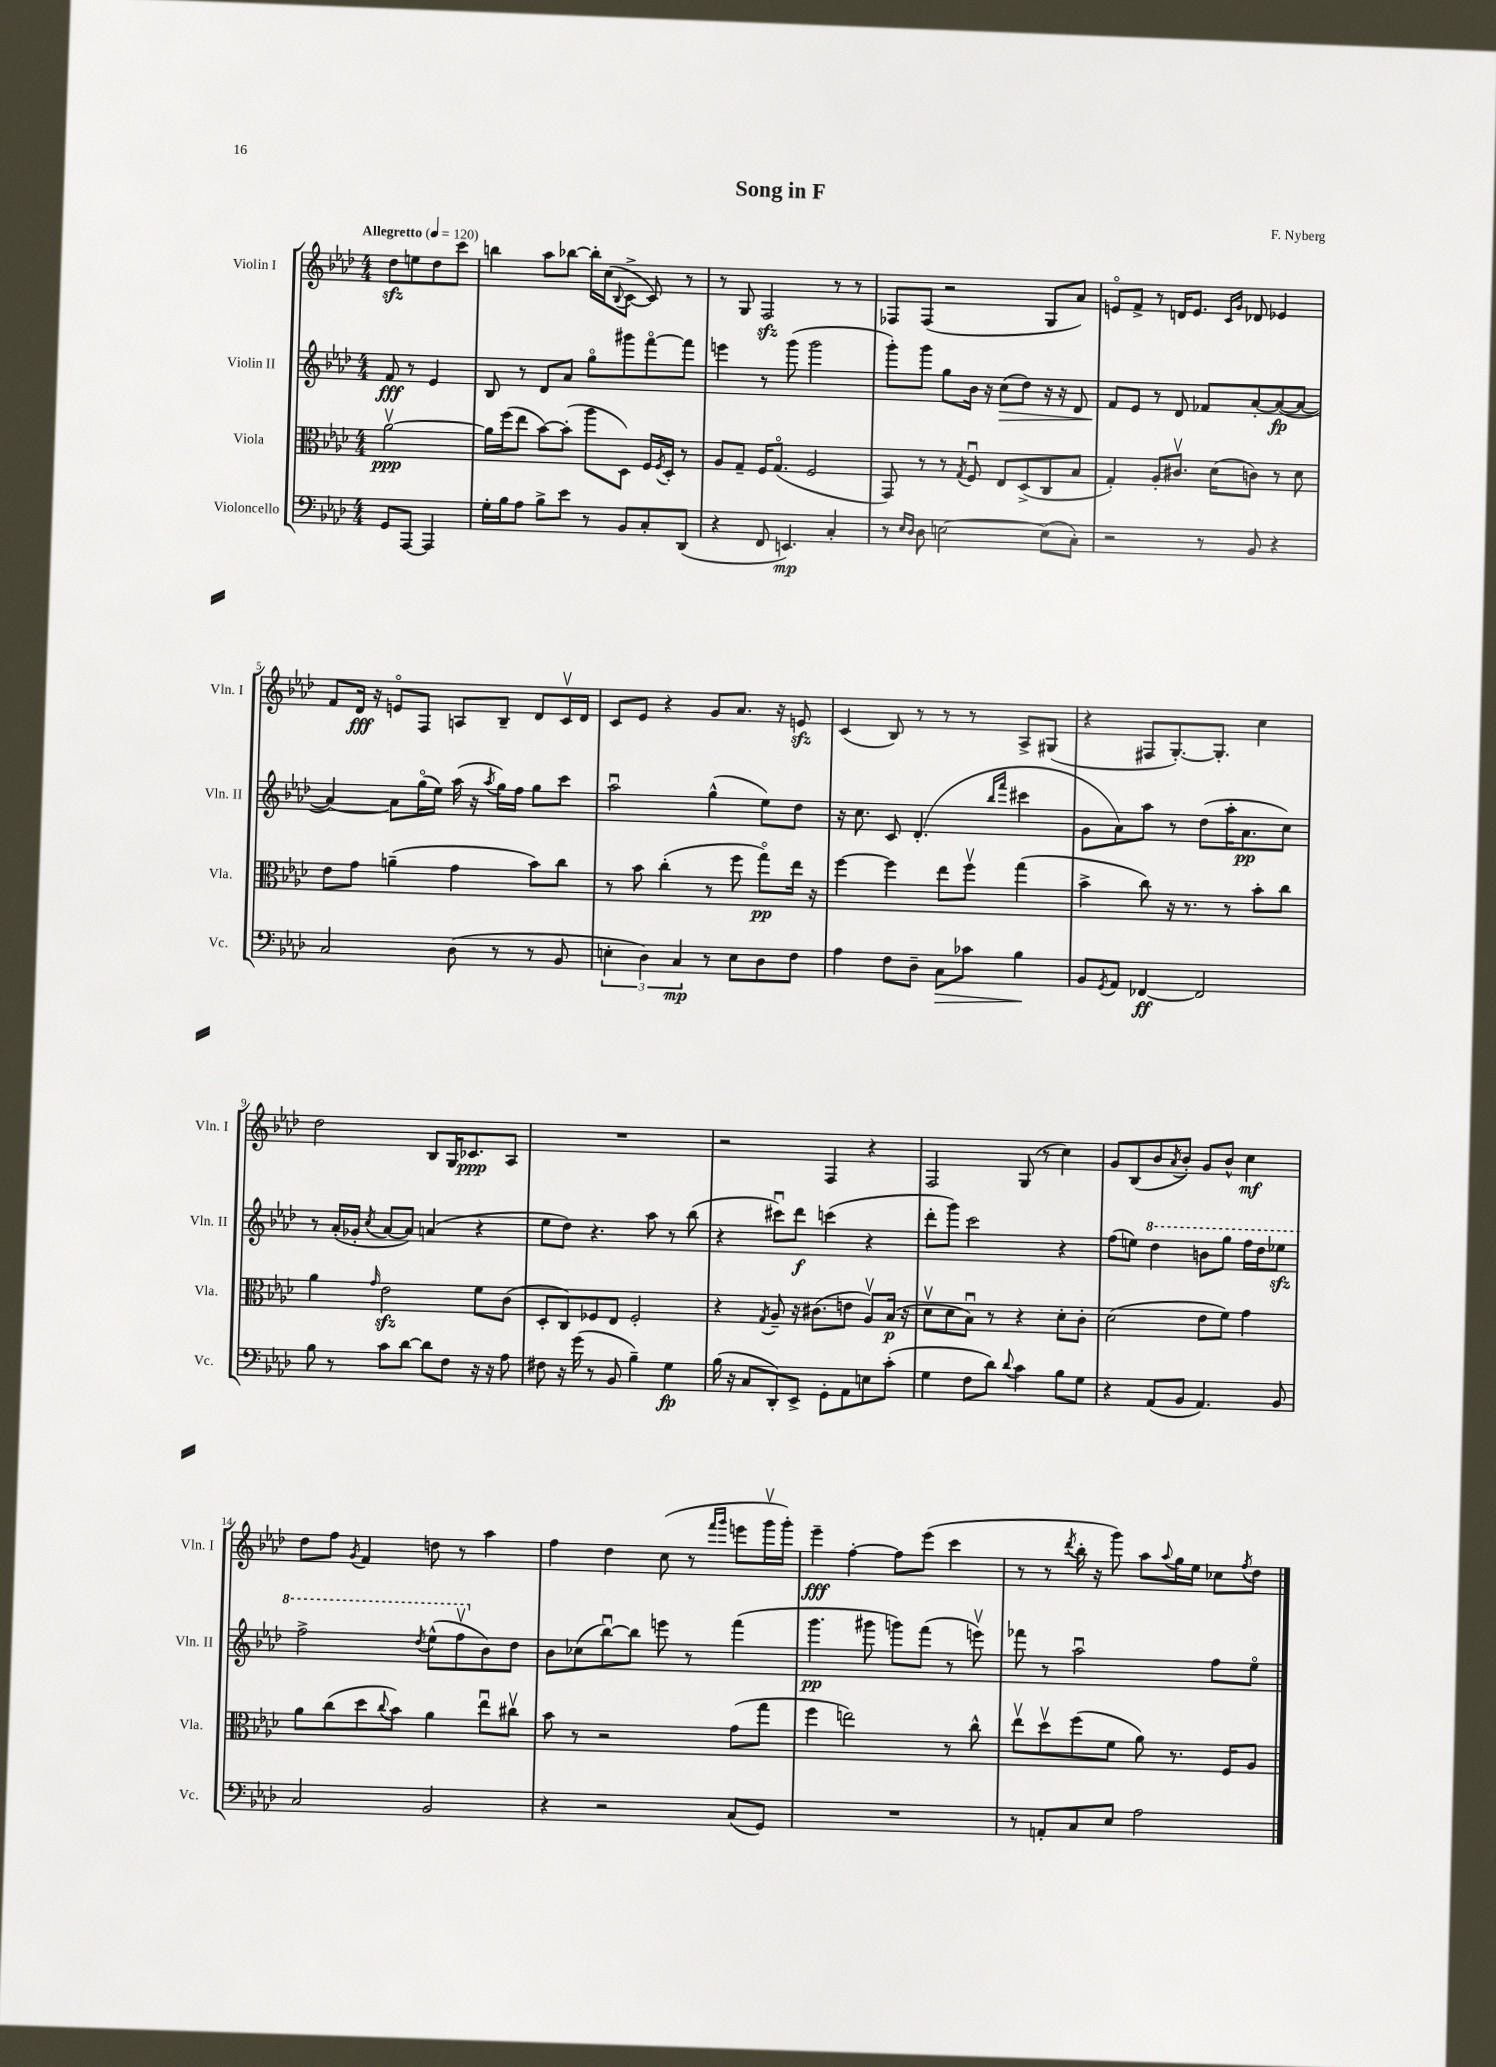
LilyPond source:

\header { title = "Song in F" composer = "F. Nyberg" }
<<
\new StaffGroup <<
\new Staff = "s0" \with { instrumentName = "Violin I" shortInstrumentName = "Vln. I" } {
    \clef treble \key aes \major \numericTimeSignature \time 4/4 \partial 2 \tempo "Allegretto" 4 = 120
    des''8\sfz e''8 des''8 c'''8 |
    b''4 aes''8 bes''8~ bes''16-. c''16( \appoggiatura { bes8 } c'8~-> c'8) r8 |
    r8 g8 f2\sfz r8 r8 |
    fes8 fes8( r2 g8 aes'8) |
    e'8\flageolet f'8-> r8 d'16 e'8. \grace { c'16 g'16 } des'8 ees'4 |
    f'8 des'16\fff r16 e'8\flageolet f8 a8 bes8-- des'8 c'16\upbow des'16 |
    c'8 ees'8 r4 g'8 aes'8. r16 e'8\sfz |
    c'4( bes8) r8 r8 r8 aes8-> gis8( |
    r4 fis8 g8.~-.) g8.-. c''4 |
    des''2 bes8 g16 ces'8.\ppp aes8 |
    R1 |
    r2 f4 r4 |
    f2 g8( r8 c''4) |
    g'8 bes8( bes'8 \acciaccatura { aes'8 } bes'8-.) g'8 bes'8-^ c''4\mf |
    des''8 f''8 \acciaccatura { g'8 } f'4 d''8 r8 aes''4 |
    f''4 des''4 c''8( r8 \grace { f'''16 g'''16 } e'''8 g'''16\upbow g'''16-.) |
    ees'''4--\fff f''4~-. f''8 ees'''8( c'''4 |
    r8 r8 \acciaccatura { des'''8 } bes''16-. r16 g'''8) aes''8 \appoggiatura { aes''8 } g''16 ees''16 ces''8 \acciaccatura { f''8 } des''8 \bar "|." |
}
\new Staff = "s1" \with { instrumentName = "Violin II" shortInstrumentName = "Vln. II" } {
    \clef treble \key aes \major \numericTimeSignature \time 4/4 \partial 2
    f'8\fff r8 ees'4 |
    bes8 r8 des'8 aes'8 g''8\flageolet gis'''8 f'''8~\flageolet f'''8 |
    e'''4 r8 g'''8( g'''2 |
    g'''8-.) g'''8 g''8 bes'16 r16 c''8\>( des''8) r16 r16 des'8 |
    f'8\! ees'8 r8 des'8 fes'8 aes'8~-. aes'8~\fp( aes'8~ |
    aes'4~) aes'8 g''16\flageolet( ees''16) aes''16( r16 \acciaccatura { aes''8 } g''16) f''16 g''8 c'''8 |
    aes''2\downbow g''4-^( ees''8) des''8 |
    r16 c''8. c'8 des'4.-.( \grace { bes''16 f'''16 } cis'''4 |
    g'8 aes'8) aes''8 r8 des''8( aes''16-. aes'8.\pp c''8) |
    r8 aes'16-.( ges'16-. \acciaccatura { c''8 } aes'8~ aes'8) a'4( r4 |
    ees''8 des''8) r4. aes''8 r8 bes''8( |
    r4 cis'''8\downbow) des'''8\f c'''4( r4 |
    des'''8-. g'''8) c'''2 r4 |
    f''8( e''8) \ottava #1 des'''4 b''8 g'''8 f'''16 des'''16 ees'''!8\sfz |
    f'''2-> \acciaccatura { des'''8 } ees'''8-^( f'''8\upbow \ottava #0 bes'8) des''8 |
    bes'8 ces''8( bes''8~\downbow) bes''8 e'''8 r8 f'''4( |
    g'''4.\pp gis'''8 g'''8) f'''8( r8 e'''8\upbow) |
    fes'''8 r8 aes''2\downbow f''8 ees''8\flageolet \bar "|." |
}
\new Staff = "s2" \with { instrumentName = "Viola" shortInstrumentName = "Vla." } {
    \clef alto \key aes \major \numericTimeSignature \time 4/4 \partial 2
    aes'2~\upbow\ppp |
    aes'16 f''16( ees''8 bes'8~) bes'8-.( aes''8 des8) f16 \acciaccatura { f8 } des16-. r8 |
    aes8 g8-- f16 g8.\flageolet( f2 |
    g,8) r8 r8 \acciaccatura { g8 } f8\downbow ees8 des8->( c8 bes8 |
    g4-.) aes8-. cis'8.\upbow des'16( c'8) r8 des'8 |
    ees'8 g'8 a'4--( g'4 bes'8) c''8 |
    r8 bes'8 c''4-.( r8 f''8 g''8\flageolet\pp) ees''16 r16 |
    f''4~ f''4 ees''8 f''8\upbow g''4( |
    bes'4-> c''8) r16 r8. r8 bes'8-. c''8 |
    aes'4 \grace { g'16 } ees'2\sfz f'8 c'8( |
    des8-. c8) fes8 ees8 fes2-. |
    r4 \acciaccatura { g8 } aes8-- r16 cis'8.( e'8 aes8\upbow) bes16\p( r16 |
    des'8\upbow des'8 bes8\downbow) r8 r4 des'8-. c'8-. |
    des'2( ees'8 f'8) g'4 |
    aes'8 c''8( des''8 \appoggiatura { c''8 } bes'8) aes'4 ees''8\downbow cis''8\upbow |
    bes'8 r8 r2 g'8( g''8 |
    f''4 e''2) r8 c''8-^ |
    ees''8\upbow des''8\upbow f''8( f'8 aes'8) r8. f16 aes8 \bar "|." |
}
\new Staff = "s3" \with { instrumentName = "Violoncello" shortInstrumentName = "Vc." } {
    \clef bass \key aes \major \numericTimeSignature \time 4/4 \partial 2
    g,8 aes,,8~ aes,,4 |
    g16-. bes16 aes8 bes8-> ees'8 r8 bes,8 c8-. des,8( |
    r4 f,8 e,4.\mp) c4-. |
    r8 \grace { ees16 des16 } des8 e2~ e8( c8-.) |
    r2 r8 bes,8 r4 |
    c2 des8( r8 r8 bes,8 |
    \tuplet 3/2 { e4-. des4) c4\mp } r8 e8 des8 f8 |
    aes4 f8 des8-- c8\> ces'8 bes4\! |
    bes,8 \acciaccatura { g,8 } aes,8 fes,4~\ff fes,2 |
    bes8 r8 c'8 des'8~ des'8 f8 r16 r16 aes8 |
    fis8 r16 g'16( r8 bes,8 bes4--) g4\fp |
    bes16( r16 c8 des,8-.) ees,8-> g,8-. aes,8 e8 c'8-.( |
    g4 f8 des'8) \appoggiatura { des'8 } c'4 bes8 g8 |
    r4 aes,8( bes,8 aes,4.) bes,8 |
    c2 bes,2 |
    r4 r2 c8( g,8) |
    R1 |
    r8 a,8-. c8 ees8 aes2 \bar "|." |
}
>>
>>
